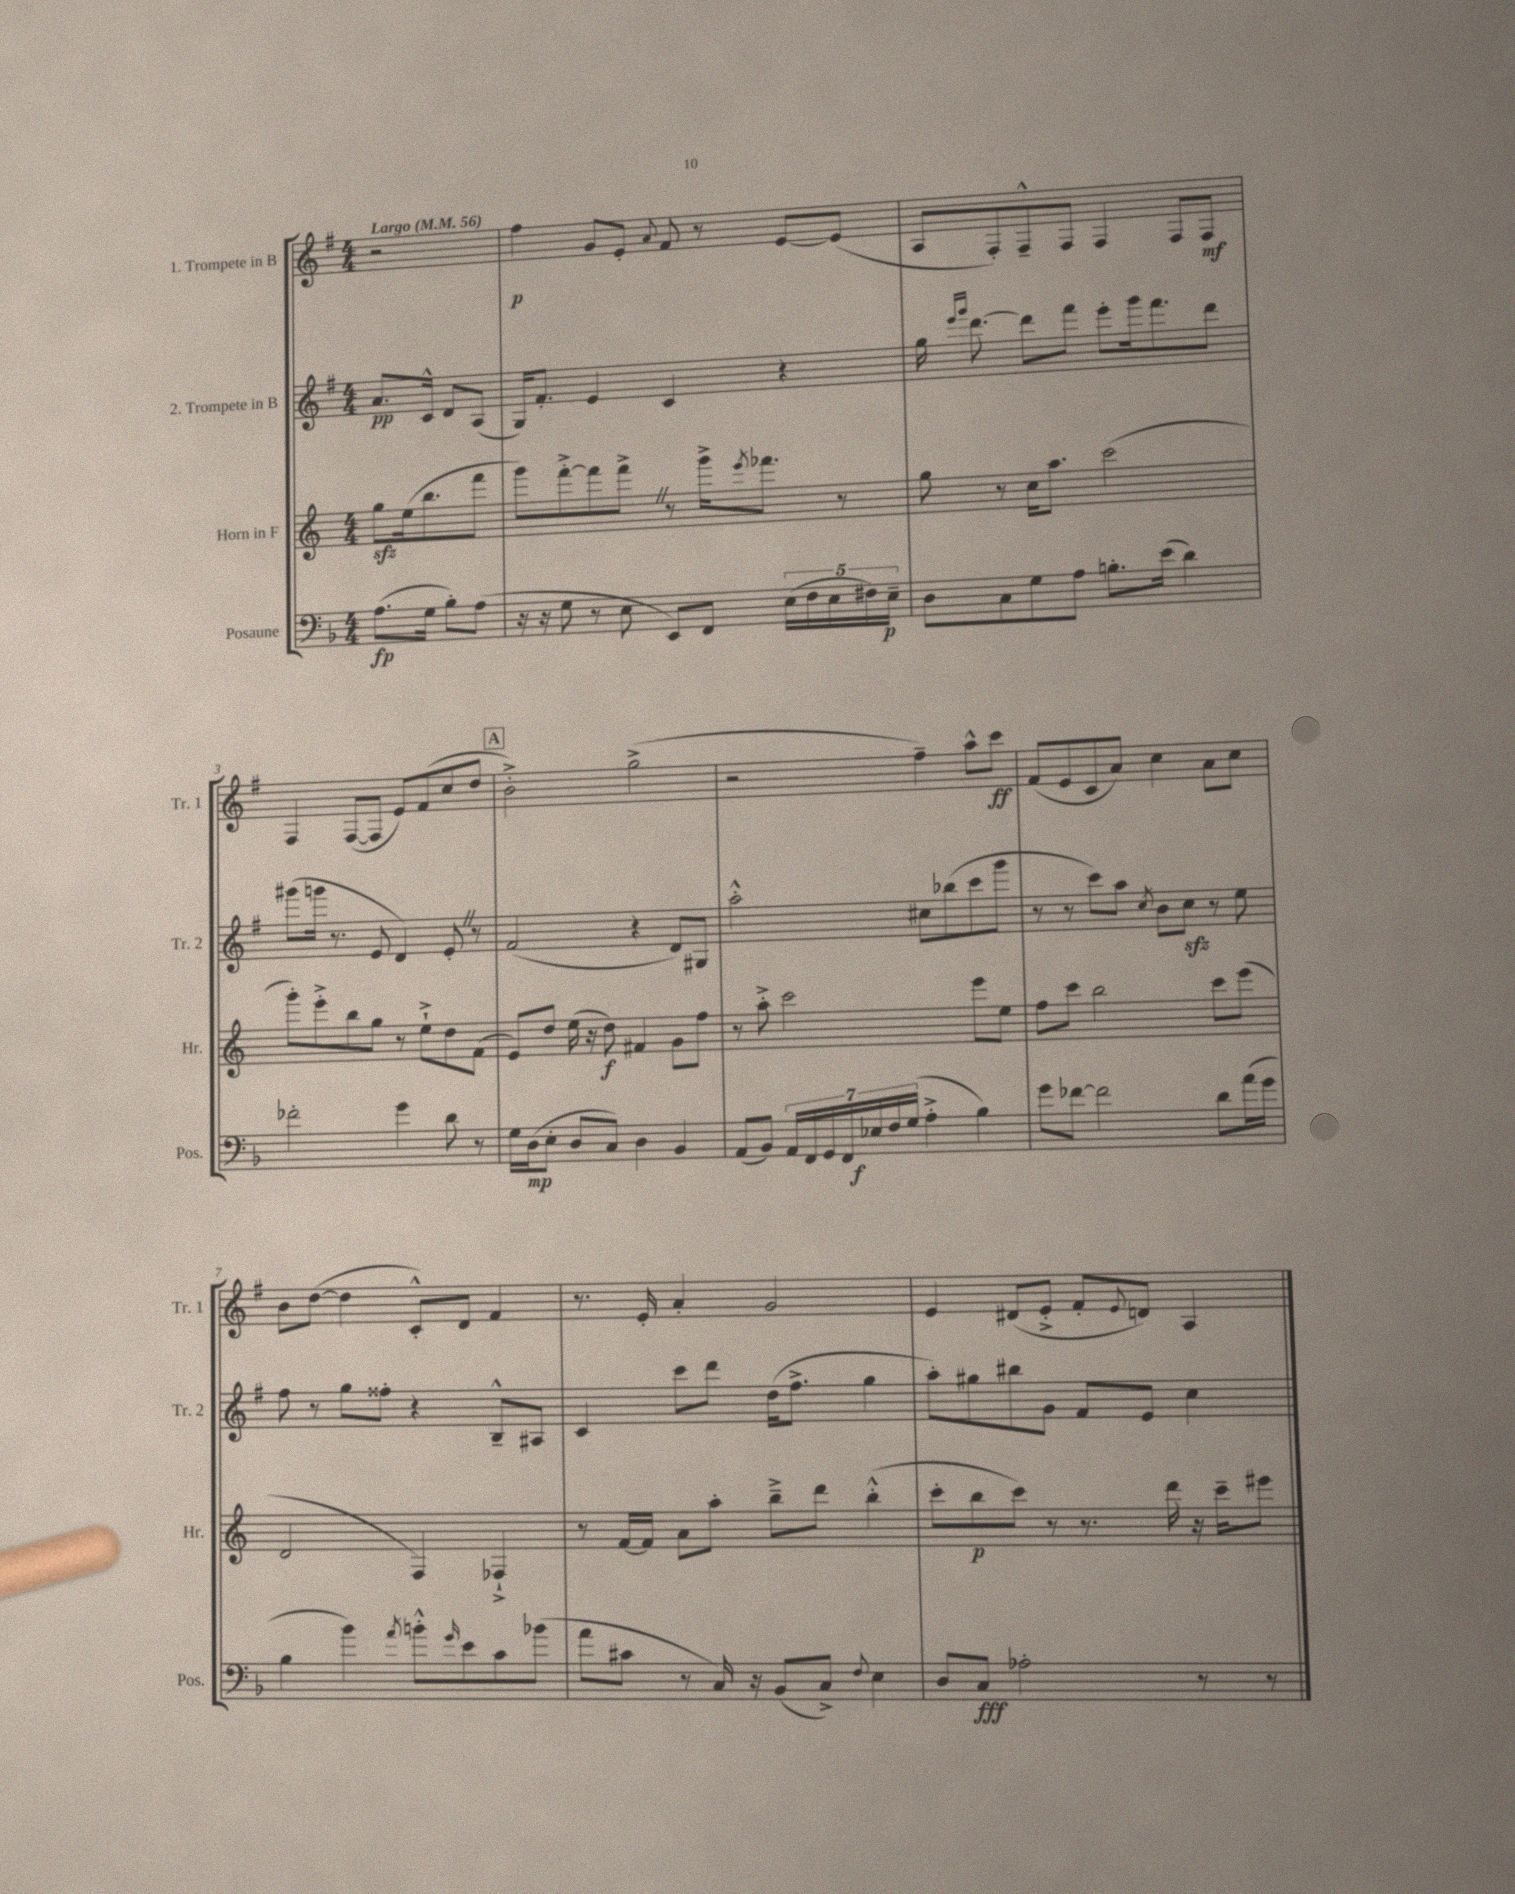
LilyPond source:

<<
\new StaffGroup <<
\new Staff = "s0" \with { instrumentName = "1. Trompete in B" shortInstrumentName = "Tr. 1" } {
    \clef treble \key g \major \numericTimeSignature \time 4/4 \partial 2 \tempo "Largo" 4 = 56
    r2 |
    fis''4\p g'8 e'8-. \appoggiatura { a'8 } fis'8 r8 e'8~ e'8( |
    a8 fis8-.) fis8---^ fis8 fis4 fis8 fis8\mf |
    fis4 fis8~( fis8 e'8) fis'8( c''8 d''8 |
    \mark \markup { \box "A" } b'2-.->) g''2->( |
    r2 fis''4--) a''8-^ c'''8\ff |
    fis'8( e'8 c'8 a'8) c''4 a'8 c''8 |
    b'8 d''8~( d''4 c'8-.-^) d'8 fis'4 |
    r8. e'16-. a'4-. g'2 |
    e'4 dis'8( e'8-.-> fis'8-. \appoggiatura { e'8 } d'8) a4 \bar "|." |
}
\new Staff = "s1" \with { instrumentName = "2. Trompete in B" shortInstrumentName = "Tr. 2" } {
    \clef treble \key g \major \numericTimeSignature \time 4/4 \partial 2
    a'8.\pp c'16-^ d'8 a8( |
    g16) fis'8.-. e'4 c'4 r4 |
    g''16 \grace { e'''16 g'''16 } d'''8.~ d'''8 fis'''8 e'''8-. g'''16 fis'''8. d'''8 |
    gis'''8( g'''16 r8. e'8 d'4) e'8-. \once \override BreathingSign.text = \markup { \musicglyph "scripts.caesura.straight" } \breathe r8 |
    \mark \markup { \box "A" } fis'2( r4 d'8) gis8 |
    a''2-.-^ cis''8 bes''8( c'''8 g'''8 |
    r8 r8 c'''8) a''8 \acciaccatura { c''8 } b'8 c''8\sfz r8 e''8 |
    fis''8 r8 g''8 fisis''8-. r4 b8---^ ais8 |
    c'4 c'''8 d'''8 d''16( fis''8.-> g''4 |
    a''8-.) gis''8 bis''8 g'8 fis'8 e'8 c''4 \bar "|." |
}
\new Staff = "s2" \with { instrumentName = "Horn in F" shortInstrumentName = "Hr." } {
    \clef treble \key c \major \numericTimeSignature \time 4/4 \partial 2
    g''8\sfz e''16( b''8. f'''8 |
    g'''8) f'''8~-.-> f'''8 f'''8-> \once \override BreathingSign.text = \markup { \musicglyph "scripts.caesura.straight" } \breathe r8 g'''16-> \acciaccatura { e'''8 } fes'''8. r8 |
    g''8 r8 c''16 a''8. c'''2( |
    g'''8-.) e'''8-.-> b''8 g''8 r8 e''8-!-> d''8 f'8( |
    \mark \markup { \box "A" } e'8) d''8 e''16( r16 d''8\f) fis'4 g'8 f''8 |
    r8 a''8-.-> c'''2 e'''8 e''8 |
    f''8 c'''8 b''2 c'''8 e'''8( |
    d'2 f4) fes4-!-> |
    r8 f'16~ f'16 a'8 a''8-. b''8---> d'''8 b''4-.-^( |
    c'''8-. b''8\p c'''8) r8 r8. d'''16 r16 c'''16-- eis'''8 \bar "|." |
}
\new Staff = "s3" \with { instrumentName = "Posaune" shortInstrumentName = "Pos." } {
    \clef bass \key f \major \numericTimeSignature \time 4/4 \partial 2
    a8.\fp( g16 bes8-.) a8( |
    r16 r16 g8 r8 e8 e,8) f,8 \tuplet 5/4 { e16( f16 e16 fis16) e16--\p } |
    d8 c8 g8 a8 b8.-. e'16( d'4) |
    fes'2-. g'4 d'8 r8 |
    \mark \markup { \box "A" } g16 d16\mp( e8-. d8 c8) d4 bes,4 |
    a,8( bes,8) \tuplet 7/4 { a,16 f,16 g,16 f,16 ees16\f f16 g16( } a4-.-> bes4) |
    g'8 fes'8~ fes'2 d'8 a'16( g'16 |
    bes4 bes'4) \acciaccatura { a'8 } b'8-.-^ \grace { g'16 } e'8 c'8 bes'8( |
    a'8 cis'8 r8 c16) r16 bes,8( c8->) \appoggiatura { f8 } e4 |
    d8 c8\fff aes2-. r8 r8 \bar "|." |
}
>>
>>
